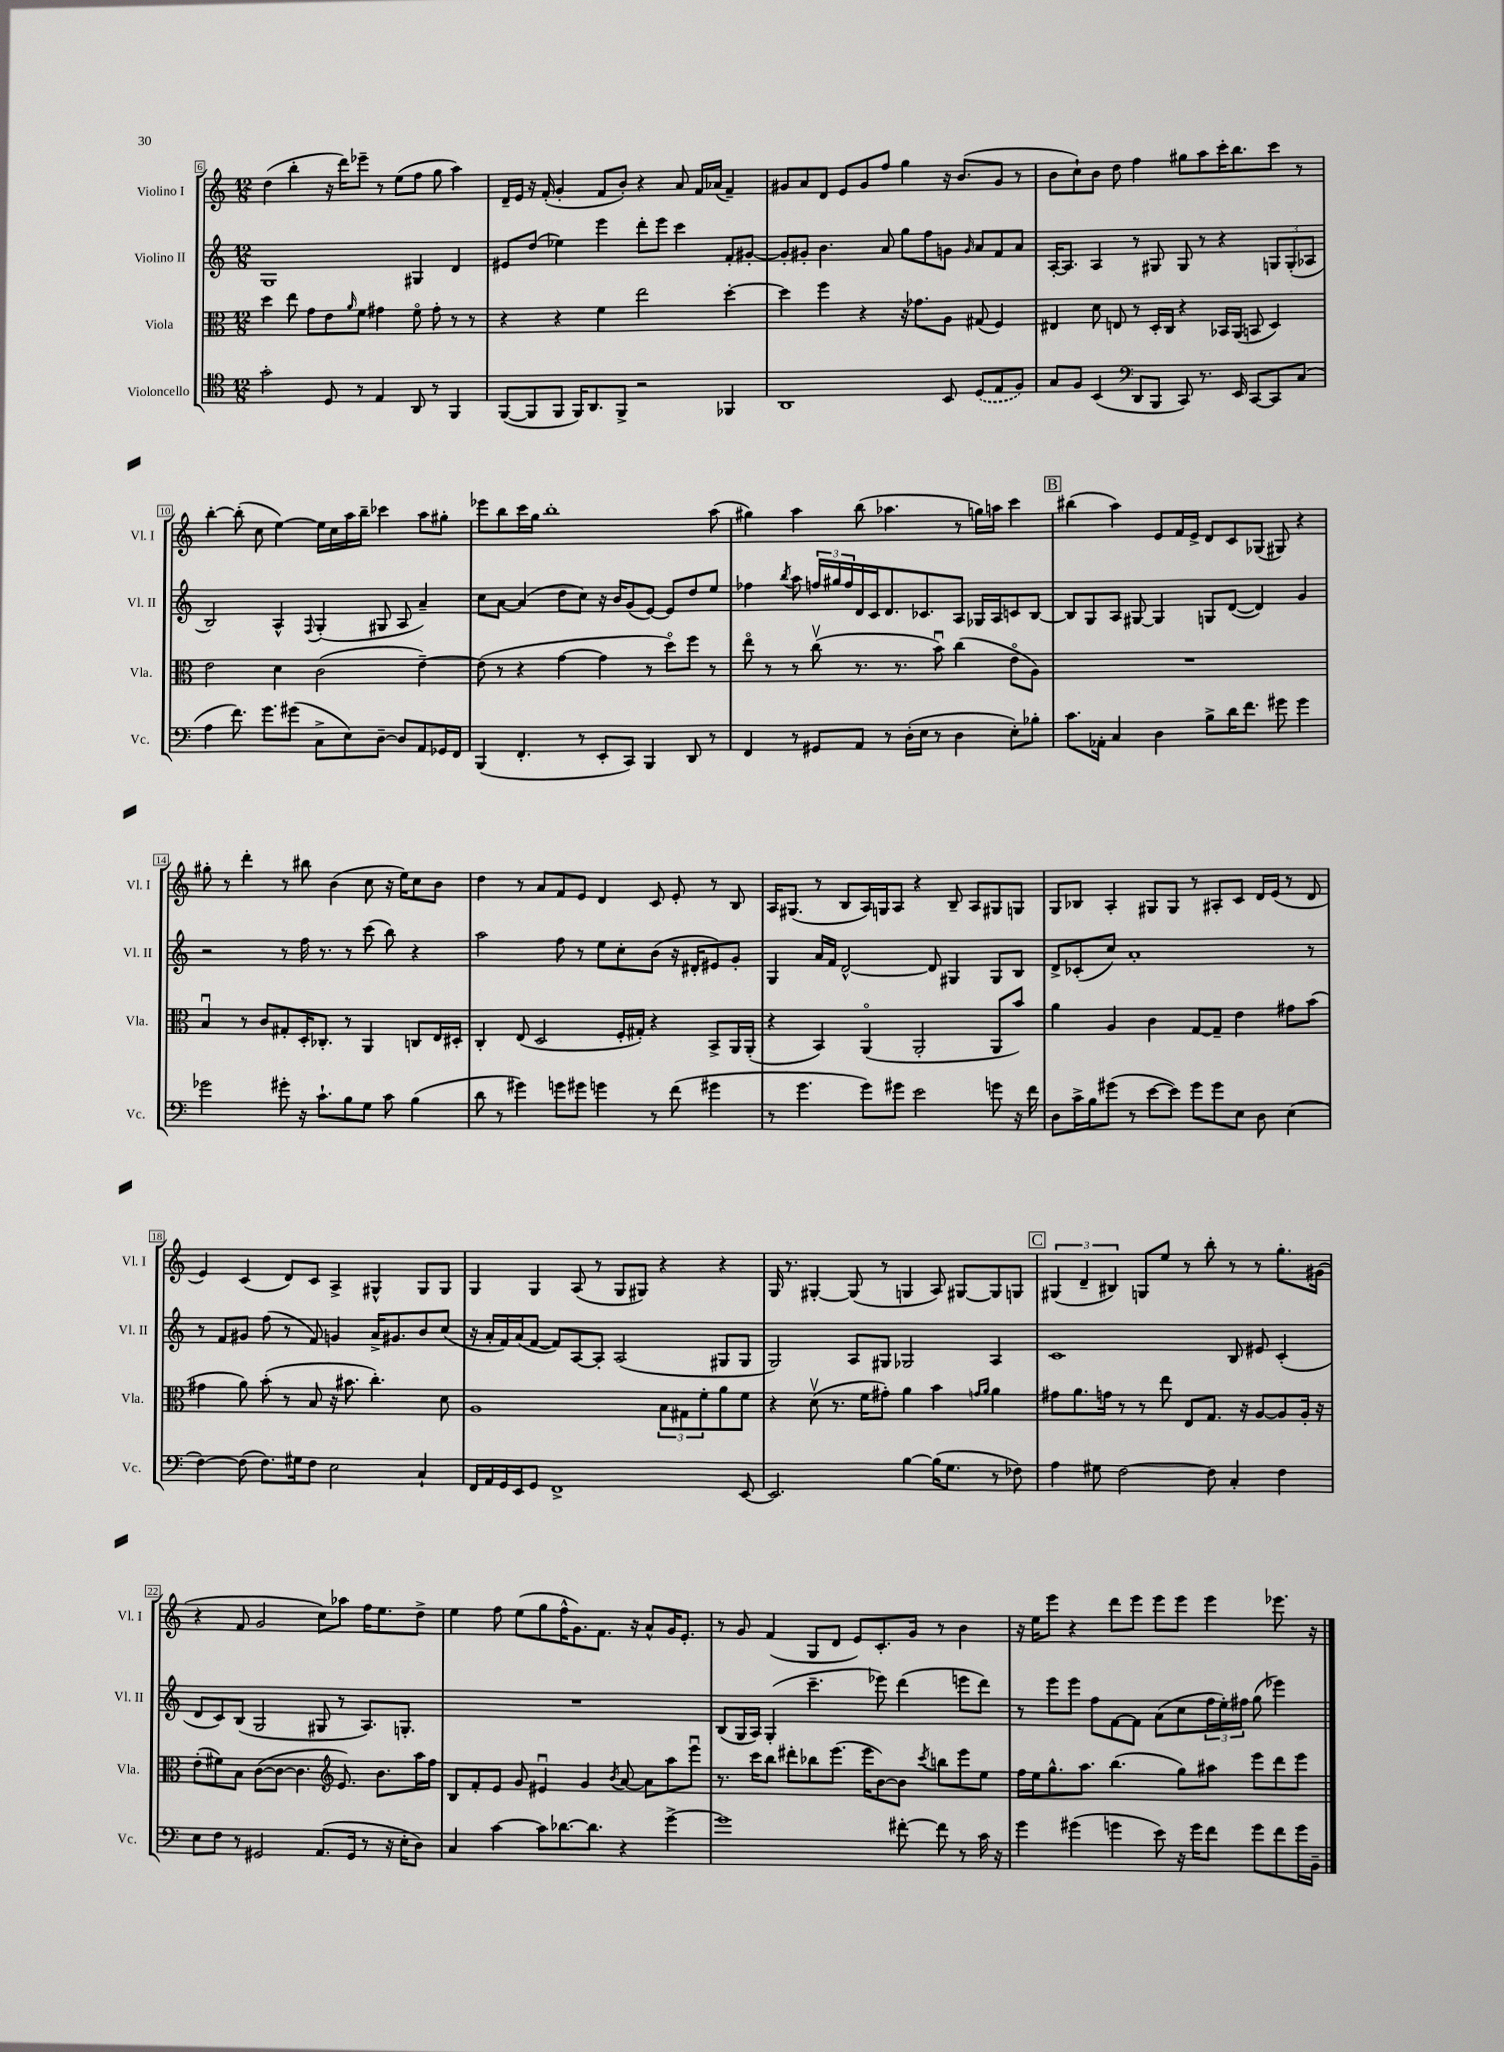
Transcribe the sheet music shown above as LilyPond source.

<<
\new StaffGroup <<
\new Staff = "s0" \with { instrumentName = "Violino I" shortInstrumentName = "Vl. I" } {
    \clef treble \key c \major \numericTimeSignature \time 12/8
    d''4( b''4-. r16 d'''16) ees'''8-- r8 e''8( f''8 g''8 a''4) |
    d'16-- e'16 r16 f'16-.( g'4-. f'8 b'8-.) r4 a'8 f'16 aes'16( f'4--) |
    gis'8 a'8 d'8 e'8 gis'8 f''8 g''4 r16 b'8.( gis'8 r8 |
    b'8 c''8-!) b'8 d''8 f''4 gis''8 a''8 c'''16-. b''8. c'''8 r8 |
    b''4~-. b''8-.( c''8 e''4~) e''16 c''16 a''16 b''16-- ces'''4 a''8 gis''8-. |
    ees'''8 b''8 c'''16 g''16 b''1-. a''8( |
    gis''4) a''4 b''8( aes''4. r8 g''16) a''16 c'''4 |
    \mark \markup { \box "B" } bis''4( a''4) e'8 f'16 e'16-> d'8 c'8 ges8( gis8) r4 |
    gis''8-. r8 d'''4-. r8 bis''8 b'4( c''8 r16 e''16) c''8 b'8 |
    d''4 r8 a'8 f'8 e'8 d'4 c'8 e'8-. r8 b8 |
    a16 gis8.( r8 b8 a16) g16 a8 r4 b8-- a8 gis8 g8 |
    g8 bes8 a4-. gis8 gis8 r8 ais8-. c'8 d'16 e'16( r8 d'8 |
    e'4) c'4( d'8) c'8 a4-> gis4-^ gis8 gis8 |
    g4 g4 a8( r8 g8 gis8) r4 r4 |
    g16 r8. gis4~-. gis8( r8 g4 a8) gis8~ gis8 g8 |
    \mark \markup { \box "C" } \tuplet 3/2 { gis4( d'4-- bis4) } g8 e''8 r8 b''8-. r8 r8 g''8.-. gis'16( |
    r4 f'8 g'2 c''8) aes''8 f''16 e''8. d''8-> |
    e''4 f''8 e''8( g''8 f''16-^ g'8.) f'8. r16 a'8-^ g'16 e'8.-. |
    r8 g'8 f'4( g8 d'8 e'8) c'8.-. g'16 r8 b'4 |
    r16 e''16 e'''8 r4 d'''8 e'''8 e'''8 e'''8 e'''4 ees'''8. r16 \bar "|." |
}
\new Staff = "s1" \with { instrumentName = "Violino II" shortInstrumentName = "Vl. II" } {
    \clef treble \key c \major \numericTimeSignature \time 12/8
    g1 gis4 d'4 |
    eis'8 d''8( ees''4) e'''4 d'''8-. e'''8 c'''4 f'8-. gis'8~-. |
    gis'8-. gis'8-. b'4. a'8 g''8 f''8 g'8 \grace { g'16 } a'8 f'8 a'8 |
    a16~-. a8. a4 r8 gis8 gis8 r8 r4 \tuplet 3/2 { g8 g8-.( aes8 } |
    b2) a4-^ \appoggiatura { f8 } g4-.( gis8 a8 a'4--) |
    c''8 a'8~ a'4( d''8 c''8) r16 b'16 g'8( e'8~) e'8 d''8 e''8 |
    fes''4 \acciaccatura { b''8 } a''8 \tuplet 3/2 { f''16 gis''16 f''16 } d'16 c'16 d'8. ces'8. a8 ges16 a16 c'8 b8~ |
    \mark \markup { \box "B" } b8 g8 a8 gis8~ gis4 g8 d'8~( d'4) g'4 |
    r2 r8 f''16 r8. r8 c'''8( b''8) r4 |
    a''2 f''8 r8 e''8 c''8-. b'8( r16 dis'16-. eis'8) g'8-. |
    g4 a'16 f'16 d'2~-^ d'8 gis4 gis8 b8 |
    d'8-> ces'8-.( c''8) a'1-. r8 |
    r8 f'8 gis'8 f''8( r8 f'8) g'4 a'16-> gis'8. b'8 c''8( |
    r16 a'16-. f'16) a'16( f'8~ f'8) a8~ a8-. a2( gis8 gis8 |
    g2) a8 gis8 ges2 a4 |
    \mark \markup { \box "C" } c'1 b8 eis'8 c'4-.( |
    d'8 c'8) b8( g2 gis8 r8 a8.) g8.-. |
    R1. |
    b8( g16 a16) g4-.( c'''4.-- ees'''8) d'''4( e'''8 d'''8) |
    r8 e'''8 e'''8 f''8 f'8~ f'8 a'8( c''8 \tuplet 3/2 { f''16 e''16-.) fis''16 } g''8( ees'''4) \bar "|." |
}
\new Staff = "s2" \with { instrumentName = "Viola" shortInstrumentName = "Vla." } {
    \clef alto \key c \major \numericTimeSignature \time 12/8
    d''4 e''8 g'8 e'8 \grace { a'16 } f'8 gis'4 f'8\flageolet gis'8-. r8 r8 |
    r4 r4 f'4 e''2 d''4~-. |
    d''4 f''4 r4 r16 ges'8. a8 gis8( f4) |
    eis4 d'8 e8 r8 d16-. c16 r4 bes,16 a,16( b,8 d4) |
    e'2 d'4 c'2( e'4~--) |
    e'8( r8 r4 g'4~ g'4 r8 d''8\flageolet) f''8 r8 |
    e''8\flageolet r8 r8 c''8\upbow( r8. r8. b'8\downbow) c''4( e'8\flageolet a8) |
    \mark \markup { \box "B" } R1. |
    b4\downbow r8 c'8 gis8-. d16-. ces8.-. r8 a,4 c8 e16 dis16-. |
    c4-. e8( d2 f16-. gis16-.) r4 b,8-> a,16 a,16-.( |
    r4 b,4) a,4\flageolet( a,2-. a,8 b'8) |
    a'4 a4 c'4 g8~ g8-- e'4 gis'8 b'8( |
    gis'4 a'8) b'8-.( r8 b8 r16 bis'8. c''4.-.) d'8 |
    a1 \tuplet 3/2 { b8 gis8 f'8-. } a'8 f'8 |
    r4 d'8\upbow( r8. f'16 gis'8-.) a'4 b'4 \grace { g'16 a'16 } a'4 |
    \mark \markup { \box "C" } gis'8 a'8. g'16 r8 r8 e''8 e8 g8. r16 a8~ a8 a16-. r16 |
    e'8-.( fis'8) b8 c'8~( c'8~ c'4. \clef treble e'8.) b'8. a''16 f''16 |
    b8 f'8-. e'8 g'8 eis'4\downbow g'4 \acciaccatura { b'8 } a'8~ a'8 a''8 e'''8\downbow |
    r8. c'''16 b''8 dis'''8-. bes''8 e'''8.( e'''16 b'8~) b'8 \acciaccatura { c'''8 } b''8 e'''8 e''8 |
    f''16 e''16 g''8.-^ a''8. b''4.( g''8) ais''8 e'''8 d'''8 e'''8 \bar "|." |
}
\new Staff = "s3" \with { instrumentName = "Violoncello" shortInstrumentName = "Vc." } {
    \clef tenor \key c \major \numericTimeSignature \time 12/8
    g'2-. d8 r8 e4 a,8 r8 f,4 |
    f,8~( f,8 f,8 f,16) a,8. f,8-> r2 fes,4 |
    a,1 b,8 \once \slurDashed d8( e8 f8) |
    g8 f8 b,4( \clef bass d,8 b,,8 c,8) r8. e,16 c,8~ c,8 c8( |
    a4 f'8.) g'8. gis'8( c8-> e8) d8~-- d8 a,8 ges,16 f,16 |
    b,,4( f,4.-. r8 e,8-. c,8) b,,4 d,8 r8 |
    f,4 r8 gis,8 a,8 r8 d16-.( e16 r8 d4 e8-.) bes8-. |
    \mark \markup { \box "B" } c'8. aes,16-. c4 d4 b8-> d'16 f'8. gis'8 gis'4 |
    ges'2 gis'8-. r16 c'8.-! b8 g8 c'8 b4( |
    d'8 r8 gis'4) g'8 gis'8 g'4 r8 f'8( gis'4 |
    r8 g'4. g'8) gis'8 e'2 g'8 r16 f'16 |
    d8 c'16-> b16 gis'8( r8 e'8~ e'8) gis'8 gis'8 e8 d8 e4( |
    f4~) f8( f8.) gis16 f8 e2 c4-! |
    f,16 a,16 g,16 e,16 g,8 f,1-> e,8~ |
    e,2. b4~ b16( g8. r8 fes8) |
    \mark \markup { \box "C" } a4 gis8 f2~ f8 c4-. f4 |
    e8 f8 r8 gis,2 a,8.( gis,16 r8 r16 e16-. d8) |
    c4 c'4~ c'8 des'8.~ des'8. r4 g'4~-> |
    g'1 fis'8~-. fis'8 r8 c'16 r16 |
    g'4 gis'4( g'4 e'8) r16 g'16 f'8 g'8 f'8 g'16 b,16-- \bar "|." |
}
>>
>>
\layout { \context { \Score currentBarNumber = #6 \override BarNumber.stencil = #(make-stencil-boxer 0.1 0.3 ly:text-interface::print) } }
